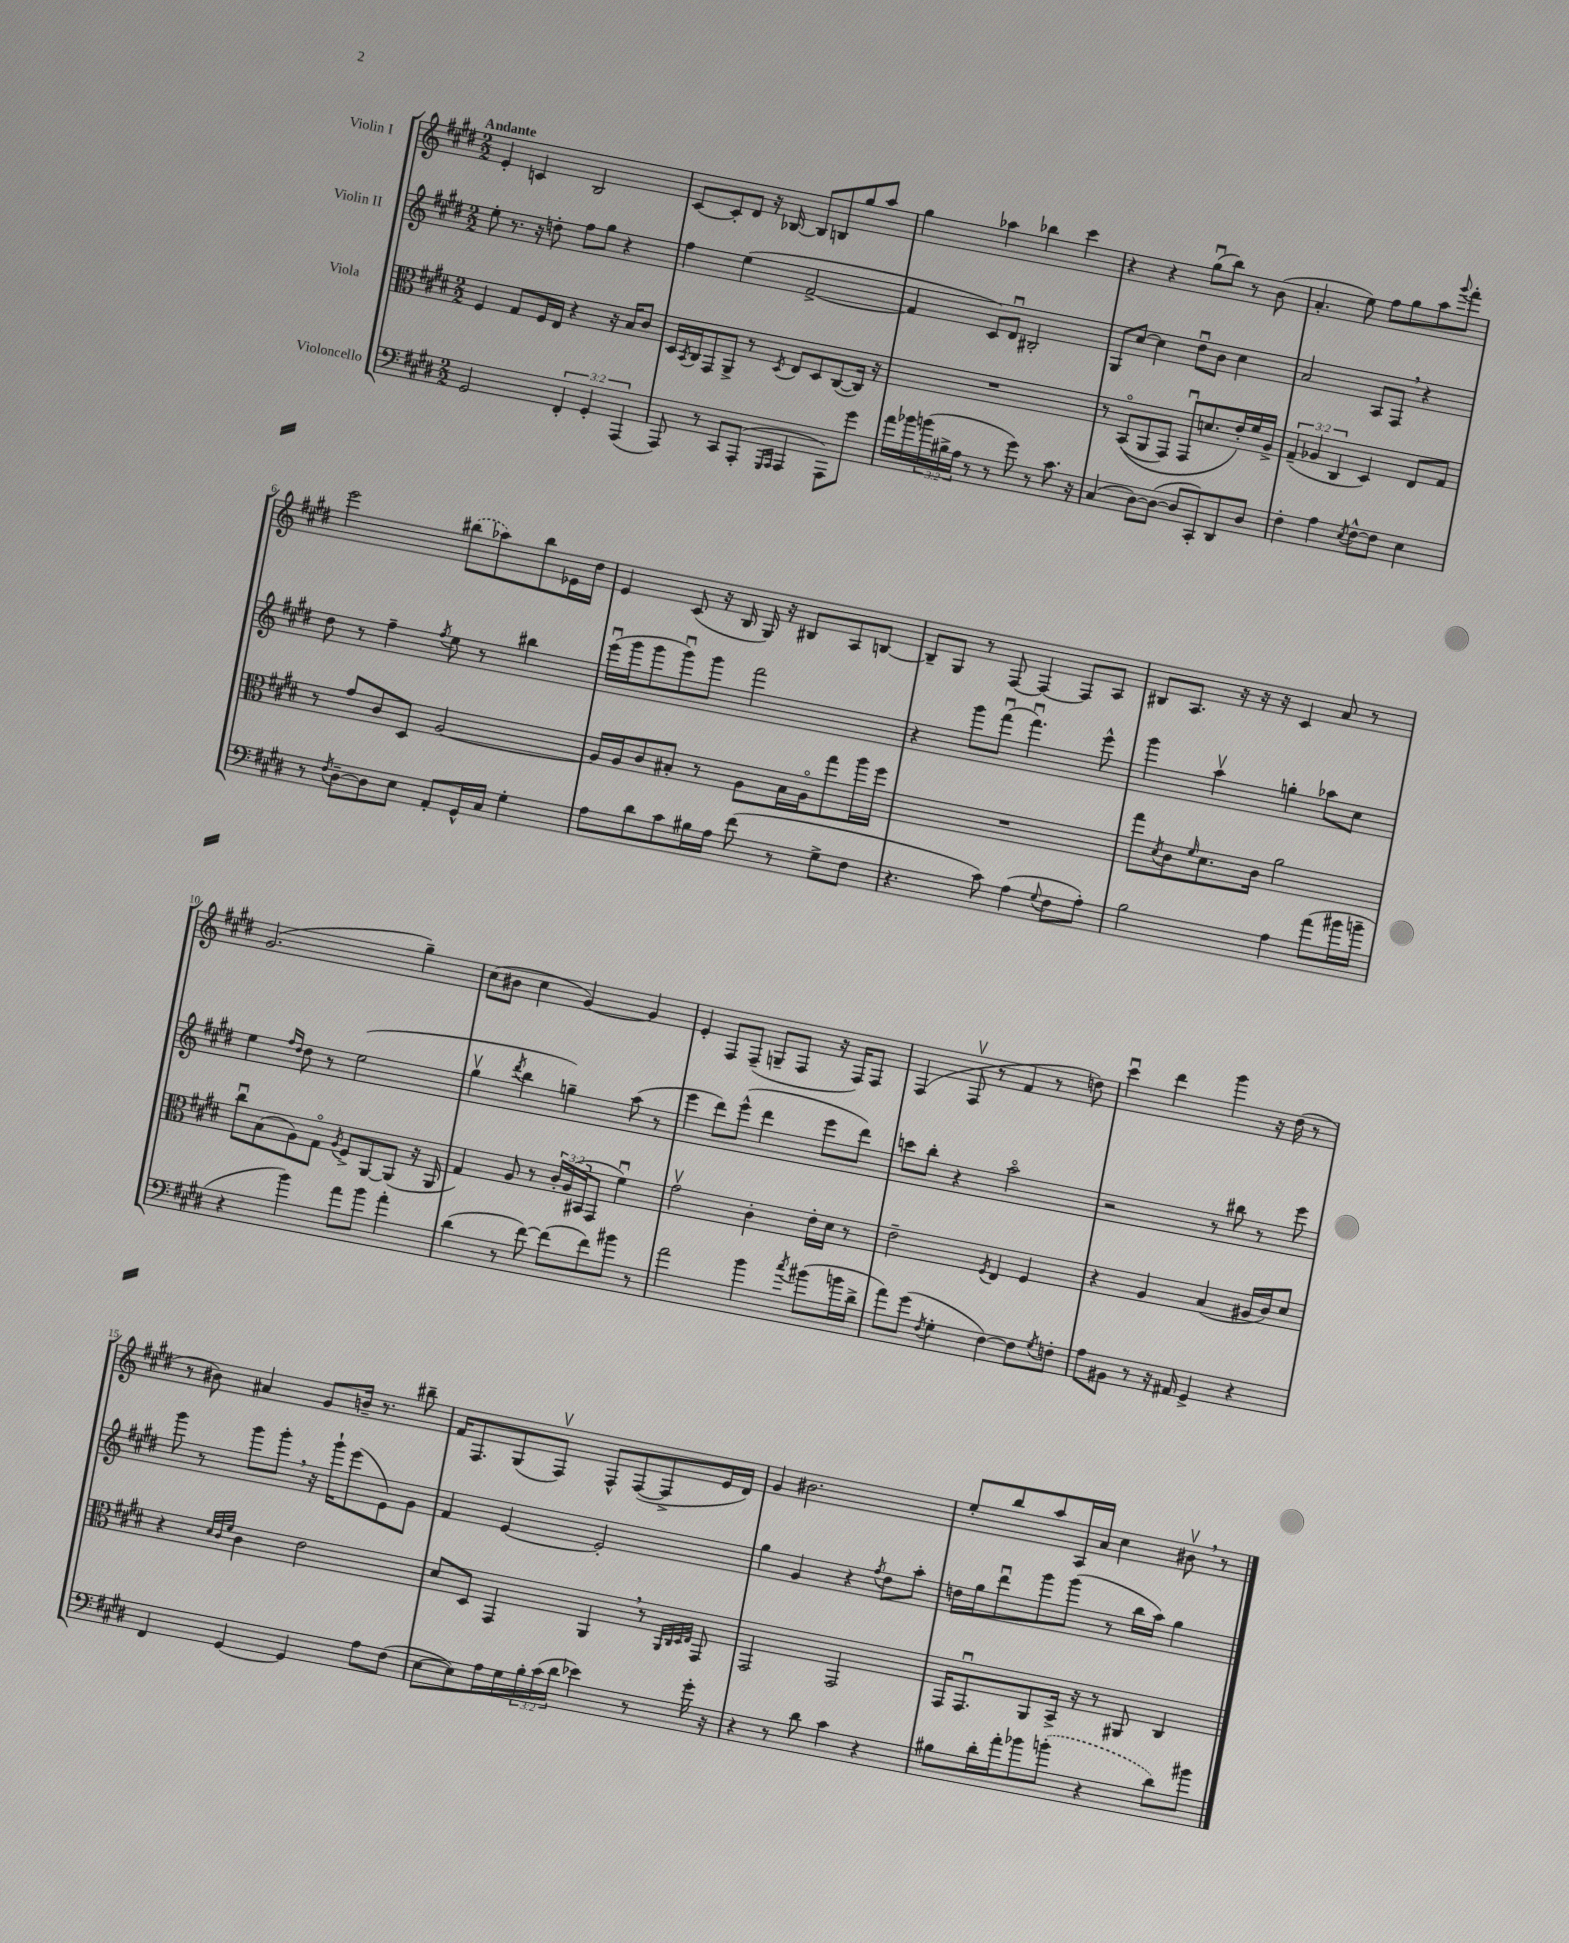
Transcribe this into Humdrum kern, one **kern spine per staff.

**kern	**kern	**kern	**kern
*staff4	*staff3	*staff2	*staff1
*clefF4	*clefC3	*clefG2	*clefG2
*k[f#c#g#d#]	*k[f#c#g#d#]	*k[f#c#g#d#]	*k[f#c#g#d#]
*M2/2	*M2/2	*M2/2	*M2/2
2GG#/	4F#/	8ee'\	4e'/
.	.	8.r	.
.	8G#/L	.	4c/
.	.	16r	.
.	16F#/L	8dd'\	.
.	16E/JJ	.	.
6FF#'/	4r	8ff#\L	2B/
.	.	8gg#\J	.
6GG#'/	.	.	.
.	16r	4r	.
.	16B/LK	.	.
(6AAA/	.	.	.
.	8c#/J	.	.
=	=	=	=
8AAA/)	16D#/LL	4ff#\	[8c#/L
.	8qBB/	.	.
.	16C#/J	.	.
8r	8GG#/	.	8c#'/]
8CC#/L	8AA^/J	(4ee\	8d#/J
(8AAA'/J	8r	.	16r
.	.	.	[16B-/
16qqGGG#/LL	.	.	.
16qqAAA/JJ	8qD#/	.	.
4AAA/	8E/L	[2f#^/	8B-/]L
.	8D#/	.	8B/
8AAA\L)	([8C#/	.	8gg#/
8g#\J	16C#/]Jk)	.	8aa/J
.	16r	.	.
=	=	=	=
16a\LL	1r	4f#/]	4gg#\
16b-\	.	.	.
(24b\	.	.	.
24B#^\	.	.	.
24A\JJ	.	.	.
8r	.	8c#/L)	4aa-\
8r	.	8d#u/J	.
8g#\)	.	2B#'/	4bb-\
8r	.	.	.
8.c#\	.	.	4ccc#\
16r	.	.	.
=	=	=	=
(4C#/	8r	8G#/L	4r
.	&((8BBo/L	[8cc#/J	.
[8D#\L)	8AA/	4cc#\]	4r
(8D#\_J	8GG#/J)	.	.
8D#/]L	8GG#u/L	8dd#u\L	(8gg#u\L
8CC#'/)	8.d/	8b\J	8bb\J)
8DD#/	.	4cc#\	8r
.	16e'/L&)	.	.
8D#/J	16f#/	.	(8b\
.	16A^/JJ	.	.
=	=	=	=
4F#'\	(6G#~/	2a/	4.a'/
.	6A-/	.	.
4A\	.	.	.
.	6C#/	.	.
.	.	.	8ee\)
8qE/	.	.	.
[8F#^^\L	4D#/)	8A/L	8ff#\L
8F#\]J	.	8F#/J	8gg#\
4E\	8E/L	4r	8aa\
.	.	.	8qqggg#/
.	8G#/J	.	8fff#'\J
=	=	=	=
8r	8r	8dd#\	2eee\
8qF#/	.	.	.
[8D#~\L	8g#/L	8r	.
8D#\]	8c#/	4ff#~\	.
8E\J	8D#/J	.	.
.	.	8qff#/	.
8AA'/L	[2A/	8ee\	(8bb#\L
16GG#^^/L	.	8r	8aa-\)
16C#/JJ	.	.	.
4G#'\	.	4bb#\	8bb#\
.	.	.	16e-\L
.	.	.	16dd#\JJ
=	=	=	=
8A\L	16A/]LL	(16eeeu\LL	4e/
.	16A/J	16ggg#\J	.
8d#\	8c#/	8ggg#\	.
8c#\	8B#'/J	8ggg#u\)	(8c#/
16B#\L	8r	8ggg#\J	16r
16A\JJ	.	.	16B/
(8f#\	8A\L	2fff#\	16G#/)
.	.	.	16r
8r	16B#\L	.	8B#/L
.	16Ao\J	.	.
8G#^\L	8gg#\	.	8A/
8F#\J	16aa\L	.	[8B/J
.	16ff#\JJ	.	.
=	=	=	=
4.r	1r	4r	8B~/]L
.	.	.	8G#/J
.	.	8ggg#\L	8r
8c#\)	.	(8fff#u\J	[8F#/
(4A\	.	4.fff#u\)	4F#/_
8qqG#/	.	.	.
8F#\L	.	.	8F#/]L
8A'\J)	.	8eee^^\	8A/J
=	=	=	=
2B\	8gg#\L	4ggg#\	8B#/L
.	8qd#/	.	.
.	8c#\	.	8.A/J
.	16qqf#/	.	.
.	8.d#\	4aav\	.
.	.	.	16r
.	.	.	16r
.	16c#\Jk	.	16r
4A\	2a\	4gg'\	4c#/
(8a\L	.	8aa-\L	8a/
16b#\L	.	8cc#\J	8r
16b~\JJ	.	.	.
=	=	=	=
4r	8cc#u\L	4ee\	(2.g#/
.	(8B\	.	.
.	.	16qqff#/LL	.
.	.	16qqdd#/JJ	.
4b\)	8A\)	8dd#\	.
.	8G#o\J	8r	.
.	8qA/	.	.
8a\L	8F#^/L	(2ee\	.
8b\J	[8AA/	.	.
4a'\	(8AA/]J	.	4gg#~\)
.	16r	.	.
.	16AA/	.	.
=	=	=	=
(4d#\	4G#/)	4gg#v\	(8cc#\L
.	.	.	8b#\J
.	.	8qddd#/	.
8r	8A/	4bb\	4cc#\
[8f#\)	8r	.	.
(8f#\]L	24c#'/LL	4gg~\)	[4g#/)
.	(24A/	.	.
.	24BB#/J	.	.
8f#\)	8GG#/J	.	.
8b#\J	4f#u\)	(8aa\	4g#/]
8r	.	8r	.
=	=	=	=
2a\	2g#v\	4eee\	4e'/
.	.	8ddd#\L)	8F#/L
.	.	(8eee^^\J	(8F#~/J
4b\	4c#'\	4ddd#\	8G~/L
.	.	.	8F#/J
8qcc#/	.	.	.
(8b#\L	16e'\LL	8eee\L	16r
.	16d#\JJ	.	16F#/LK)
16b\L	8r	8ddd#\J)	8F#/J
16d#^\JJ	.	.	.
=	=	=	=
8a\L)	2e~\	8ccc\L	(4F#/
(8g#\J	.	8bb'\J	.
8qF#/	.	.	.
4G#'\	.	4r	8F#v/
.	.	.	8r
.	8qF#/	.	.
[4F#\)	4E/	2aao\	4f#/
8F#\]L	4F#/	.	8r
8qG#/	.	.	.
8F'\J	.	.	8dd\)
=	=	=	=
8A\L	4r	2r	4ccc#u\
8BB#\J	.	.	.
8r	4A/	.	4ddd#\
16r	.	.	.
16AA#/	.	.	.
4GG#^/	(4B/	8r	4ggg#\
.	.	8bb#\	.
4r	16A#/LL	8r	16r
.	16c#/J)	.	(16dd#\
.	8d#/J	8eee\	8r
=	=	=	=
4FF#/	4r	8ggg#\	8r
.	.	8r	8b#\)
.	32qqd#/LLL	.	.
.	32qqc#/	.	.
.	32qqf#/JJJ	.	.
[4GG#/	4c#\	8ggg#\L	4a#/
.	.	8ggg#'\J	.
4GG#/]	2e\	16r	8g#/L
.	.	16ggg#`\LK	.
.	.	(8eee\	16b~/Jk
.	.	.	8.r
8A\L	.	8e\)	.
(8F#\J	.	8g#\J	8bb#~\
=	=	=	=
[8E\L	8d#/L	4f#/	16f#/LK
.	.	.	8.F#/
8E\])	8D#/J	.	.
16A\L	4GG#/	[4e/	(8G#/
16G#\	.	.	.
24B'\	.	.	8F#v/J)
(24c#\	.	.	.
24d#\JJ	.	.	.
4e-\)	4AA/	2e'/]	8F#^^/L
.	.	.	([8F#/
8r	8r	.	8F#^/]
.	32qqAA/LLL	.	.
.	32qqC#/	.	.
.	32qqD#/	.	.
.	32qqE/JJJ	.	.
16g#'\	8GG#/	.	16e/L
16r	.	.	16d#/JJ)
=	=	=	=
4r	2GG#/	4gg#\	4g#/
8r	.	4g#/	2.b#\
8d#\	.	.	.
4c#\	2GG#/	4r	.
.	.	8qff#/	.
4r	.	8dd#\L	.
.	.	8aa'\J	.
=	=	=	=
8B#\L	16GG#/LK	16dd\LL	8ee'/L
.	8.GG#u/	16gg#\J	.
16d#'\L	.	8ddd#u\	8bb/
16a'\J	.	.	.
8b-\	8AA/	8ggg#\	8aa/
(8b'\J	16BB^/Jk	(8ggg#\J	16A/L
.	16r	.	16a/JJ
4r	8r	8r	4cc#\
.	8AA#/	16bb\LL	.
.	.	16aa\JJ)	.
8d#\L)	4C#/	4gg#\	8b#v\
8b#\J	.	.	8r
==	==	==	==
*-	*-	*-	*-
